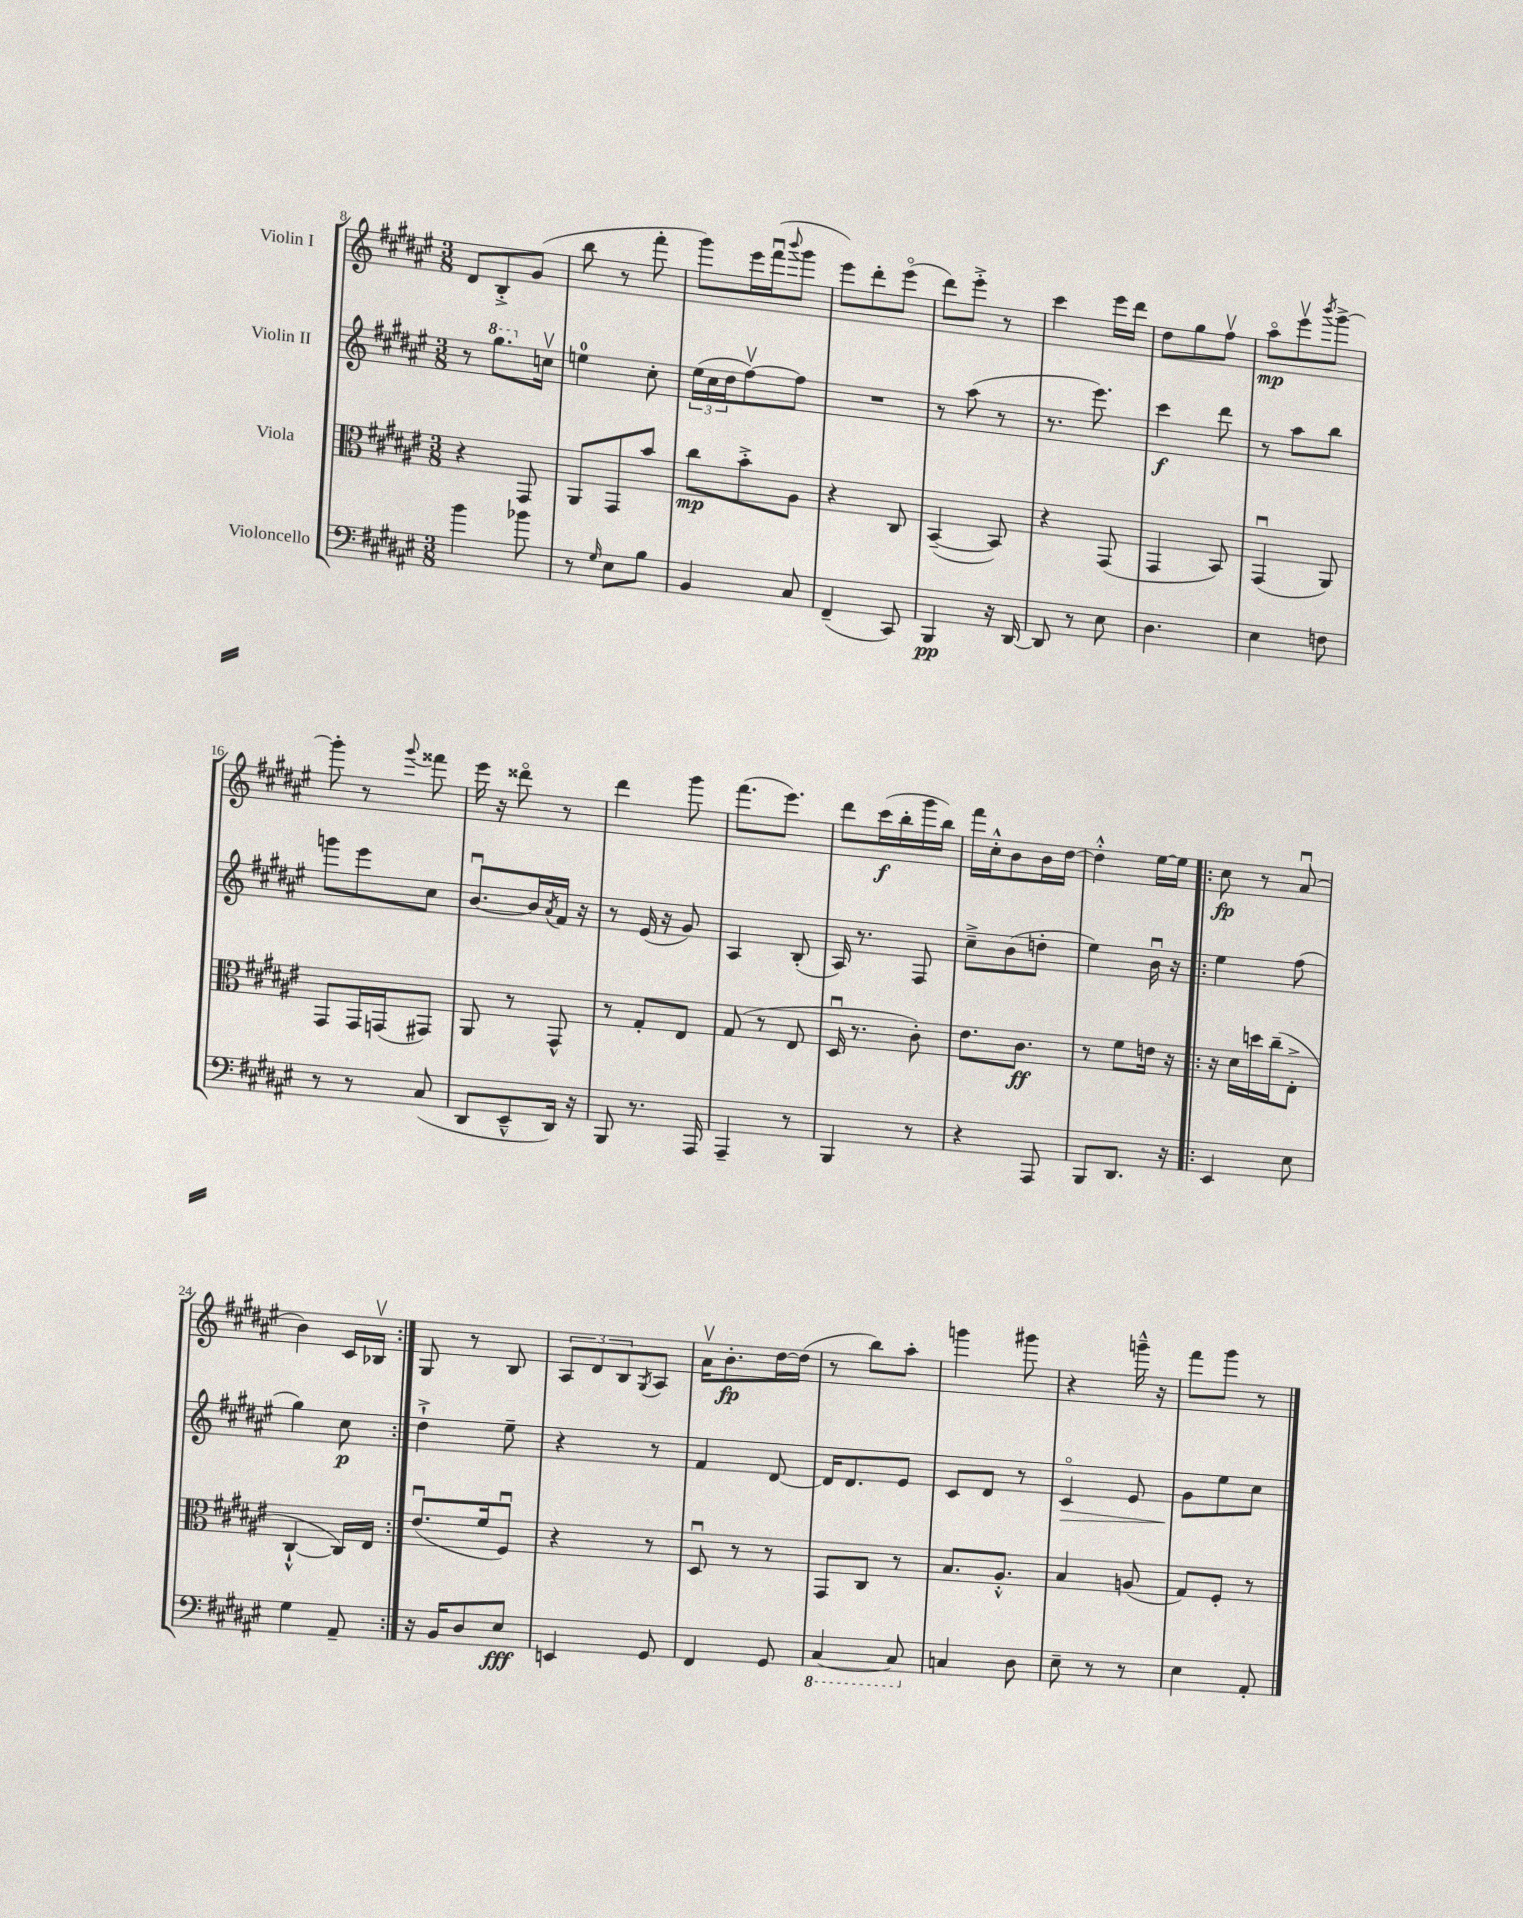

**kern	**dynam	**kern	**dynam	**kern	**dynam	**kern	**dynam
*part4	*part4	*part3	*part3	*part2	*part2	*part1	*part1
*staff4	*staff4	*staff3	*staff3	*staff2	*staff2	*staff1	*staff1
*I"Violoncello	*	*I"Viola	*	*I"Violin II	*	*I"Violin I	*
*clefF4	*	*clefC3	*	*clefG2	*	*clefG2	*
*k[f#c#g#d#a#e#]	*	*k[f#c#g#d#a#e#]	*	*k[f#c#g#d#a#e#]	*	*k[f#c#g#d#a#e#]	*
*M3/8	*	*M3/8	*	*M3/8	*	*M3/8	*
=8	=8	=8	=8	=8	=8	=8	=8
4b\	.	4r	.	8r	.	8d#/L	.
*	*	*	*	*8va	*	*	*
.	.	.	.	8.ggg#\L	.	8B'^/	.
8b-X\	.	8GG#/	.	.	.	(8g#/J	.
*	*	*	*	*X8va	*	*	*
.	.	.	.	16ccnv\Jk	.	.	.
=9	=9	=9	=9	=9	=9	=9	=9
8r	.	8AA#/L	.	4een\	.	8bb\	.
16qqG#/	.	.	.	.	.	.	.
8E#\L	.	8GG#/	.	.	.	8r	.
8B\J	.	8b/J	.	8cc#'\	.	8fff#'\	.
=10	=10	=10	=10	=10	=10	=10	=10
4BB/	.	8cc#\L	mp	(24ee#\LL	.	8ggg#\L)	.
.	.	.	.	24cc#\	.	.	.
.	.	.	.	24dd#\J	.	.	.
.	.	8b'^\	.	[8ff#v\)	.	16eee#\L	.
.	.	.	.	.	.	(16fff#u\J	.
.	.	.	.	.	.	8qqbbb/	.
8C#/	.	8A#\J	.	8ff#\J]	.	8ggg#\J	.
=11	=11	=11	=11	=11	=11	=11	=11
(4FF#~/	.	4r	.	4.r	.	8eee#\L)	.
.	.	.	.	.	.	8ddd#'\	.
8CC#/)	.	8C#/	.	.	.	(8eee#\J	.
=12	=12	=12	=12	=12	=12	=12	=12
4BBB/	pp	([4BB~/	.	8r	.	8ddd#\L)	.
.	.	.	.	(8aa#\	.	8eee#'^\J	.
16r	.	8BB/])	.	8r	.	8r	.
[16DD#/	.	.	.	.	.	.	.
=13	=13	=13	=13	=13	=13	=13	=13
8DD#/]	.	4r	.	8.r	.	4ccc#\	.
8r	.	.	.	.	.	.	.
.	.	.	.	8.eee#\)	.	.	.
8E#\	.	(8GG#/	.	.	.	16eee#\LL	.
.	.	.	.	.	.	16ddd#\JJ	.
=14	=14	=14	=14	=14	=14	=14	=14
4.D#\	.	4GG#/	.	4ccc#\	f	8dd#\L	.
.	.	.	.	.	.	8gg#\	.
.	.	8BB/)	.	8ddd#\	.	8ff#v\J	.
=15	=15	=15	=15	=15	=15	=15	=15
4E#\	.	(4GG#u/	.	8r	.	8aa#\L	mp
.	.	.	.	8aa#\L	.	8eee#v\	.
.	.	.	.	.	.	8qbbb/	.
8Fn\	.	8AA#/)	.	8bb\J	.	[8ggg#^\J	.
!!LO:LB:g=z
=16	=16	=16	=16	=16	=16	=16	=16
8r	.	8GG#/L	.	8gggn\L	.	8ggg#'\]	.
8r	.	16GG#/L	.	8eee#\	.	8r	.
.	.	(16GGn/J	.	.	.	.	.
.	.	.	.	.	.	8qqggg#/	.
(8C#/	.	8GG#X/J)	.	8cc#\J	.	8fff##X\	.
=17	=17	=17	=17	=17	=17	=17	=17
8DD#/L	.	8AA#/	.	[8.bu/L	.	16eee#\	.
.	.	.	.	.	.	16r	.
8EE#~^^/	.	8r	.	.	.	8ddd##X\	.
.	.	.	.	16b/L]	.	.	.
.	.	.	.	8qa#/	.	.	.
16DD#/Jk)	.	8GG#^^/	.	16f#/JJ	.	8r	.
16r	.	.	.	16r	.	.	.
=18	=18	=18	=18	=18	=18	=18	=18
8BBB/	.	8r	.	8r	.	4ddd#\	.
8.r	.	8G#'/L	.	(16e#/	.	.	.
.	.	.	.	16r	.	.	.
.	.	8E#/J	.	8g#/)	.	8ggg#\	.
16AAA#/	.	.	.	.	.	.	.
=19	=19	=19	=19	=19	=19	=19	=19
4AAA#~/	.	(8G#/	.	4A#/	.	(8.fff#\L	.
.	.	8r	.	.	.	.	.
.	.	.	.	.	.	8.eee#\J)	.
8r	.	8E#/	.	(8B'/	.	.	.
=20	=20	=20	=20	=20	=20	=20	=20
4BBB/	.	16D#u/	.	16A#/)	.	8ddd#\L	.
.	.	8.r	.	8.r	.	.	.
.	.	.	.	.	.	(16ccc#\L	f
.	.	.	.	.	.	16bb'\	.
8r	.	8c#'\)	.	8F#/	.	16ggg#\	.
.	.	.	.	.	.	16bb\JJ)	.
=21	=21	=21	=21	=21	=21	=21	=21
4r	.	8.e#\L	.	8cc#~^\L	.	16fff#\LL	.
.	.	.	.	.	.	16cc#'^^\J	.
.	.	.	.	(8b\	.	8b\	.
.	.	8.c#\J	ff	.	.	.	.
8AAA#/	.	.	.	8ddn'\J	.	16b\L	.
.	.	.	.	.	.	[16dd#\JJ	.
=22	=22	=22	=22	=22	=22	=22	=22
8BBB/L	.	8r	.	4ee#\)	.	4dd#'^^\]	.
8.DD#/J	.	8f#\L	.	.	.	.	.
.	.	16en\Jk	.	16bu\	.	[16ee#\LL	.
16r	.	16r	.	16r	.	16ee#\JJ]	.
=23!|:	=23!|:	=23!|:	=23!|:	=23!|:	=23!|:	=23!|:	=23!|:
4EE#/	.	16r	.	4ee#\	.	8cc#\	fp
.	.	16d#\LL	.	.	.	.	.
.	.	16ddn\	.	.	.	8r	.
.	.	(16cc#~\J	.	.	.	.	.
8E#\	.	8E#'^\J	.	(8ff#\	.	(8a#u/	.
!!LO:LB:g=z
=24	=24	=24	=24	=24	=24	=24	=24
4G#\	.	[4C#`^^/	.	4gg#\)	.	4b\)	.
8AA#~/	.	16C#/LL])	.	8cc#\	p	16c#/LL	.
.	.	16E#/JJ	.	.	.	16B-Xv/JJ	.
=25:|!	=25:|!	=25:|!	=25:|!	=25:|!	=25:|!	=25:|!	=25:|!
16r	.	(8.e#u/L	.	4dd#`^\	.	8G#/	.
16BB/KL	.	.	.	.	.	.	.
8D#/	.	.	.	.	.	8r	.
.	.	16f#/k	.	.	.	.	.
8E#/J	fff	8F#u/J)	.	8ee#~\	.	8B/	.
=26	=26	=26	=26	=26	=26	=26	=26
4EEn/	.	4r	.	4r	.	12A#/L	.
.	.	.	.	.	.	12d#/	.
.	.	.	.	.	.	12B/	.
.	.	.	.	.	.	8qG#/	.
8GG#/	.	8r	.	8r	.	8A#/J	.
=27	=27	=27	=27	=27	=27	=27	=27
4FF#/	.	8D#u/	.	4f#/	.	16a#v\KL	.
.	.	.	.	.	.	8.b'\	fp
.	.	8r	.	.	.	.	.
8GG#/	.	8r	.	[8d#/	.	[16dd#\L	.
.	.	.	.	.	.	(16dd#\JJ]	.
=28	=28	=28	=28	=28	=28	=28	=28
*8ba	*	*	*	*	*	*	*
[4CC#/	.	8GG#/L	.	16d#/KL]	.	8r	.
.	.	.	.	8.d#/	.	.	.
.	.	8C#/J	.	.	.	8bb\L)	.
8CC#/]	.	8r	.	8e#/J	.	8aa#'\J	.
=29	=29	=29	=29	=29	=29	=29	=29
*X8ba	*	*	*	*	*	*	*
4Cn/	.	8.B/L	.	8c#/L	.	4gggn\	.
.	.	.	.	8d#/J	.	.	.
.	.	8.A#'^^/J	.	.	.	.	.
8D#\	.	.	.	8r	.	8ggg#X\	.
=30	=30	=30	=30	=30	=30	=30	=30
!	!	!	!	!	!LO:HP:b	!	!
8E#~\	.	4B/	.	4c#/	>	4r	.
8r	.	.	.	.	.	.	.
8r	.	(8An/	.	8e#/	.	16gggn~^^\	.
.	.	.	.	.	.	16r	.
=31	=31	=31	=31	=31	=31	=31	=31
4E#\	.	8G#/L)	.	8g#\L	.	8fff#\L	.
.	.	8F#'/J	.	8ee#\	]	8ggg#\J	.
8AA#'/	.	8r	.	8cc#\J	.	8r	.
==	==	==	==	==	==	==	==
*-	*-	*-	*-	*-	*-	*-	*-
